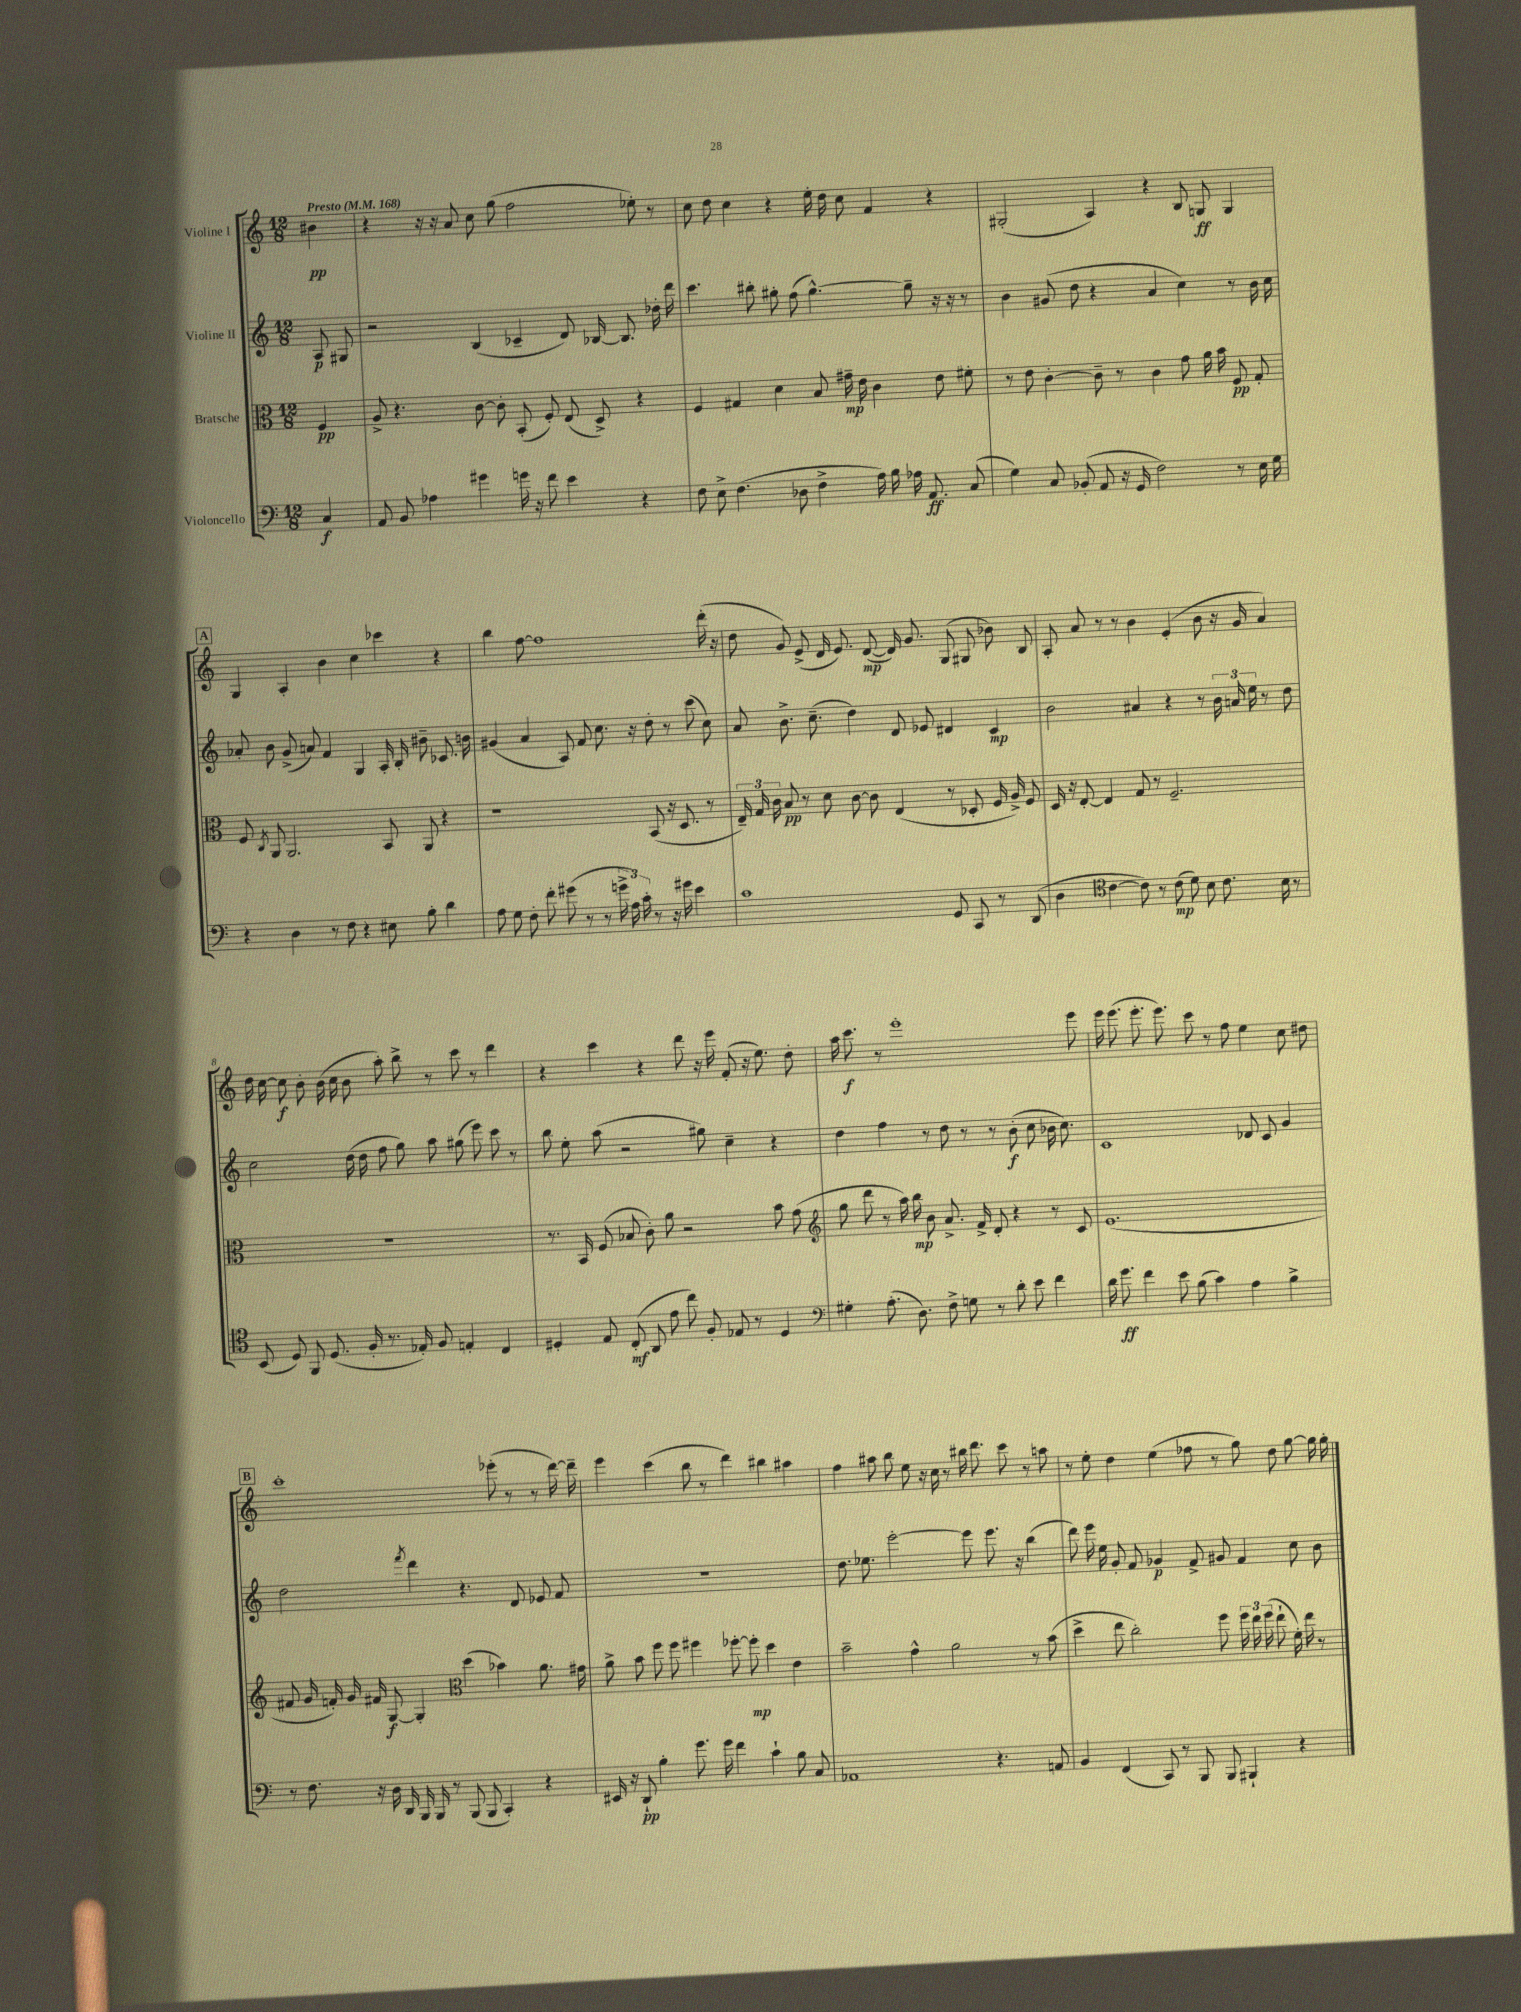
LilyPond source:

<<
\new StaffGroup <<
\new Staff = "s0" \with { instrumentName = "Violine I" } {
    \clef treble \key c \major \numericTimeSignature \time 12/8 \partial 4 \tempo "Presto" 4 = 168
    \autoBeamOff bis'4\pp |
    r4 r16 r16 a'8 c''8 g''8( f''2 ees''8-.) r8 |
    c''8 d''8 c''4 r4 e''16-. d''16 c''8 f'4 r4 |
    gis2-.( a4) r4 b8 g8\ff g4 |
    \mark \markup { \box "A" } g4 a4-. b'4 c''4 ces'''4 r4 |
    b''4 f''8~ f''1 d'''16-.( r16 |
    d''8 g'8) e'8->( d'16 e'8.) d'8~\mp( d'16) g'8. g8( gis8 bes'8) b8 |
    a8-. a'8 r8 r8 b'4 e'4-.( b'8 r16 g'16 a'4) |
    d''16 c''16~ c''8\f b'8-. b'16( c''16 b'8 a''8-.) b''8-> r8 c'''8 r8 d'''4 |
    r4 c'''4 r4 d'''8 r16 e'''16 f'8-.( r16 e''8.) d''8-. |
    a''16 c'''8.\f r8 e'''1-. e'''8 |
    e'''16 e'''8.( e'''8.-. e'''8.) c'''8 r8 f''8 e''4 c''8 dis''8 |
    \mark \markup { \box "B" } c'''1-. ees'''8-.( r8 r8 d'''16~) d'''16-- |
    e'''4 c'''4( b''8 r8 d'''4) bis''4 ais''4 |
    f''4 ais''8 b''8 e''8 r16 c''16 r8 bis''16 d'''8. c'''8 r8 a''8 |
    r8 e''8-. d''4 e''4( fes''8 r8 g''8) d''8 g''8~ g''16 g''16-. \bar "|." |
}
\new Staff = "s1" \with { instrumentName = "Violine II" } {
    \clef treble \key c \major \numericTimeSignature \time 12/8 \partial 4
    \autoBeamOff a8\p gis8 |
    r2 b4( ces'4-- d'8) bes16~ bes8. des''16-. d'''16 |
    c'''4. bis''8-. gis''8-. f''8( gis''4.~-^) gis''8-- r16 r16 r8 |
    b'4 gis'8( d''8 r4 a'4 c''4) r8 b'16 c''16 |
    \mark \markup { \box "A" } aes'8-. b'8 g'8->( a'8) f'4 g4 a16-. b16-. bis'8-- ces'8. b'16 |
    gis'4( a'4 a8) f'8 c''8. r16 d''8-. r8 c'''8( c''8) |
    a'8 b'8.-> c''8.--( d''4) d'8 ees'8 dis'4 c'4\mp |
    b'2 ais'4 r4 r8 \tuplet 3/2 { b'16 a'16 e''16 } r8 d''8 |
    c''2 d''16( d''16 f''8 g''8) a''8 gis''8( e'''8) c'''8 r8 |
    b''8 e''8-. a''8( r2 gis''8) c''4-- r4 |
    d''4 f''4 r8 d''8 r8 r8 b'8-.\f( c''8 bes'16 c''8.) |
    c'1 des'8 c'8 g'4 |
    \mark \markup { \box "B" } d''2 \acciaccatura { f'''8 } d'''4 r4. d'8 ees'8 f'8 |
    R1. |
    d''8. ees''8. e'''2~-. e'''8 e'''8. r16 b''4( |
    d'''8) e'''16 e''16 g'8-. f'8 ges'4\p f'8-> gis'8 f'4 c''8 b'8 \bar "|." |
}
\new Staff = "s2" \with { instrumentName = "Bratsche" } {
    \clef alto \key c \major \numericTimeSignature \time 12/8 \partial 4
    \autoBeamOff f4\pp |
    a8-> r4. c'8~ c'8-. b,8-.( f8-.) e8( d8->) r4 |
    f4 gis4 d'4 b8 gis'16--\mp e'16 c'4 e'8 fis'8-. |
    r8 e'8 c'4~-. c'8-- r8 c'4 g'8 a'16 b'16 f8\pp g8-. |
    \mark \markup { \box "A" } f8 \acciaccatura { c8 } a,8 a,2. b,8 a,8 r4 |
    r1 b,8( r16 d8. r8 |
    \tuplet 3/2 { e16--) g16 c'16 } b8\pp r8 d'8 c'8~ c'8 e4( r8 des8-. f16 a16->) f8 |
    d16 r16 e8~-. e4 g8 r8 f2.-- |
    R1. |
    r8. b,16 f8( bes8 c'8-.) a'8 r2 b'8 g'8( |
    \clef treble g''8 d'''8 r8 a''16) b''16\mp b'8 a'8.-> f'16-> d'8-. r4 r8 c'8 |
    e'1.( |
    \mark \markup { \box "B" } fis'8 g'16 f'16-.) g'16 fis'16 g8~\f g4-. \clef alto d''4( bes'4) a'8. gis'16 |
    a'8-> b'8 f''8 f''8 fis''4 fes''8~-. fes''8-.\mp d''4 e'4 |
    b'2-- g'4-^ a'2 r8 b'8( |
    d''4-> e''8 c''2-.) f''8 \tuplet 3/2 { f''16 e''16 f''16( } e''8-! f'16-.) e''16 r8 \bar "|." |
}
\new Staff = "s3" \with { instrumentName = "Violoncello" } {
    \clef bass \key c \major \numericTimeSignature \time 12/8 \partial 4
    \autoBeamOff c4\f |
    a,8 b,8 aes4 gis'4 g'16 r16 f'8 e'4 r4 |
    f8 e8-> f4.( des8 f4-> a16) b16 aes16 a,8.\ff c8( |
    g4) c8 bes,8-.( a,8 r16 g,16 f2) r8 e16 g16 |
    \mark \markup { \box "A" } r4 d4 r8 f8 r4 eis8 b8-. d'4 |
    a8 g8 f8-. f'8-. gis'8( r8 r8 \tuplet 3/2 { g'16-> a16) c'16-. } r8 r16 gis'16 e'4 |
    c'1 g,8 c,8 r8 d,8( |
    d4 \clef tenor c'4~ c'8) r8 c'8\mp( d'8) b8 c'8. b16 r8 |
    b,8( d8) f,8 d8.( f16-. r8. ees16-.) f8 e4-. c4 |
    dis4-. e8 c8-.\mf( a,8 e'8 c''8) f8-. ees8 r8 dis4 |
    \clef bass gis4-. a8.-.( d8.) f8-> g8 r8 d'8-. e'8 f'4 |
    d'16 g'8.\ff f'4 e'8 b8( c'4) a4 b4-> |
    \mark \markup { \box "B" } r8 f8. r16 d16 d,16 b,,16 b,,16 r8 b,,8( b,,8 c,4-.) r4 |
    eis,16 r16 d,8-!\pp b4-. g'8. g'16 f'4 c'4-! b8 c8 |
    aes,1 r4. a,8 |
    b,4 f,4( c,8) r8 b,,8 b,,8 bis,,4-! r4 \bar "|." |
}
>>
>>
